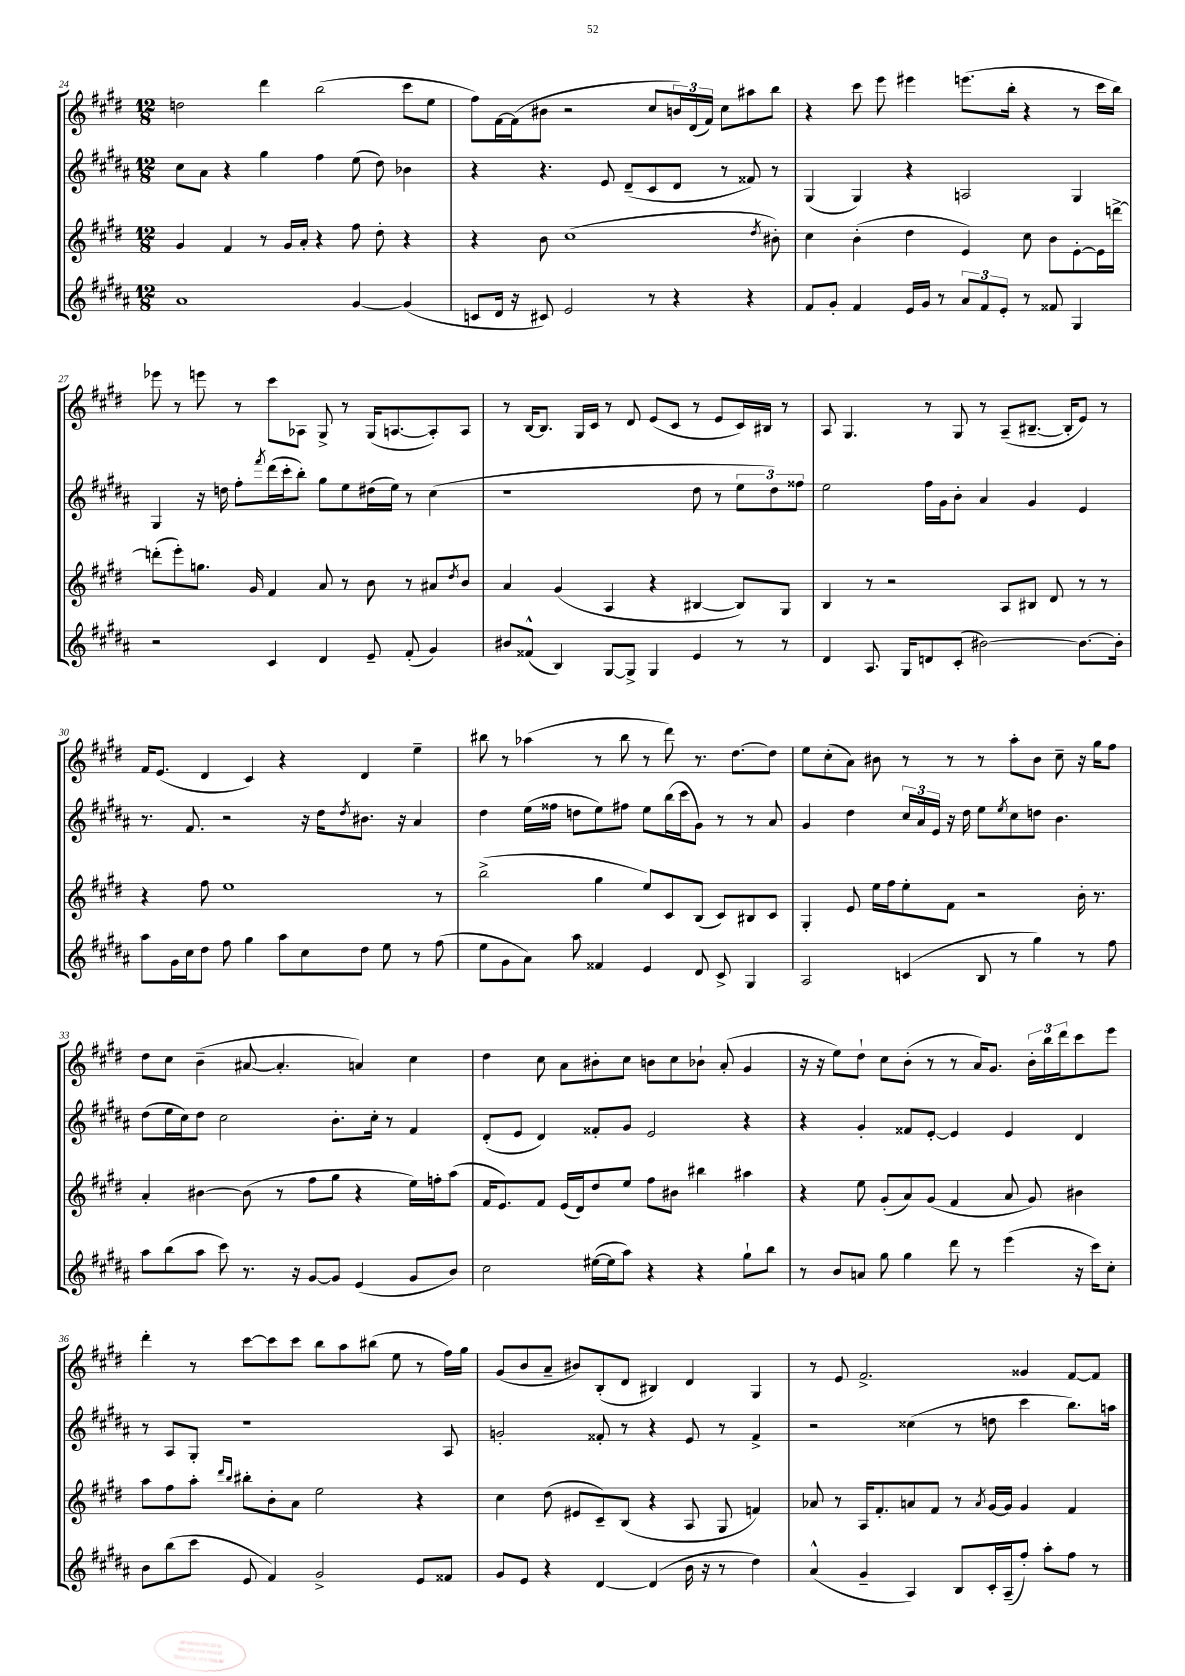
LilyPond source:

<<
\new StaffGroup <<
\new Staff = "s0" {
    \clef treble \key e \major \numericTimeSignature \time 12/8
    d''2 dis'''4 b''2( cis'''8 e''8 |
    fis''8) fis'16~ fis'16( bis'8 r2 cis''8 \tuplet 3/2 { b'16) dis'16( fis'16) } cis''8 ais''8 b''8 |
    r4 cis'''8 e'''8 eis'''4 e'''8.( b''16-. r4 r8 cis'''16 b''16) |
    ees'''8 r8 e'''8 r8 cis'''8 aes8 gis8-> r8 gis16( a8.~ a8-.) a8 |
    r8 b16~ b8. gis16 cis'16 r8 dis'8 e'8( cis'8 r8 e'8 cis'16) bis16 r8 |
    a8 gis4. r8 gis8 r8 a8--( bis8.~-- bis16-. e'8) r8 |
    fis'16 e'8.( dis'4 cis'4) r4 dis'4 e''4-- |
    bis''8 r8 aes''4( r8 bis''8 r8 dis'''8) r8. dis''8.~ dis''8 |
    e''8 cis''8-.( a'8) bis'8 r8 r8 r8 a''8-. bis'8 cis''8-- r16 gis''16 fis''8 |
    dis''8 cis''8 b'4--( ais'8~ ais'4.-. a'4) cis''4 |
    dis''4 cis''8 a'8 bis'8-. cis''8 b'8 cis''8 bes'8-! a'8-.( gis'4 |
    r16 r16 e''8) dis''8-! cis''8 b'8-.( r8 r8 a'16) gis'8. \tuplet 3/2 { b'16-. b''16 dis'''16 } cis'''8 e'''8 |
    dis'''4-. r8 cis'''8~ cis'''8 cis'''8 b''8 a''8 bis''8( e''8 r8 fis''16) gis''16 |
    gis'8( b'8 a'8-- bis'8) b8-.( dis'8 bis4) dis'4 gis4 |
    r8 e'8 fis'2.-> gisis'4 fis'8~ fis'8 \bar "|." |
}
\new Staff = "s1" {
    \clef treble \key b \major \numericTimeSignature \time 12/8
    cis''8 ais'8 r4 gis''4 fis''4 e''8( dis''8) bes'4 |
    r4 r4. e'8 dis'8--( cis'8 dis'8 r8 fisis'8) r8 |
    gis4( gis4) r4 a2 gis4 |
    gis4 r16 d''16 fis''8-. \acciaccatura { fis'''8 } dis'''16( cis'''16-. b''8-.) gis''8 e''8 dis''16( e''16) r8 cis''4( |
    r1 dis''8 r8 \tuplet 3/2 { e''8 dis''8) fisis''8 } |
    e''2 fis''16 gis'16 b'8-. ais'4 gis'4 e'4 |
    r8. fis'8. r2 r16 dis''16 \acciaccatura { dis''8 } bis'8. r16 ais'4 |
    dis''4 e''16( fisis''16 d''8 e''8) fis''8 e''8 b''16( cis'''16 gis'8) r8 r8 ais'8 |
    gis'4 dis''4 \tuplet 3/2 { cis''16 ais'16 e'16 } r16 dis''16 e''8 \acciaccatura { e''8 } cis''8 d''8 b'4. |
    dis''8( e''16 cis''16) dis''8 cis''2 b'8.-. cis''16-. r8 fis'4 |
    dis'8-.( e'8 dis'4) fisis'8-. gis'8 e'2 r4 |
    r4 gis'4-. fisis'8 e'8~-. e'4 e'4 dis'4 |
    r8 ais8 gis8-. r1 ais8 |
    g'2-. fisis'8-. r8 r4 e'8 r8 fisis'4-> |
    r2 cisis''4( r8 d''8 cis'''4 b''8.) a''16 \bar "|." |
}
\new Staff = "s2" {
    \clef treble \key e \major \numericTimeSignature \time 12/8
    gis'4 fis'4 r8 gis'16 a'16-. r4 fis''8 dis''8-. r4 |
    r4 b'8 cis''1( \acciaccatura { dis''8 } bis'8-.) |
    cis''4 b'4-.( dis''4 e'4) cis''8 b'8 e'8~-. e'16 d'''16~-> |
    d'''8-.( e'''8-.) g''8. gis'16 fis'4 a'8 r8 b'8 r8 ais'8 \acciaccatura { dis''8 } b'8 |
    a'4 gis'4( a4 r4 bis4~ bis8) gis8 |
    b4 r8 r2 a8 bis8 dis'8 r8 r8 |
    r4 fis''8 e''1 r8 |
    b''2->( gis''4 e''8) cis'8 b8( cis'8) bis8 cis'8 |
    gis4-. e'8 e''16 fis''16 e''8-. fis'8 r2 b'16-. r8. |
    a'4-. bis'4~ bis'8( r8 fis''8 gis''8 r4 e''16) f''16-. a''8( |
    fis'16 e'8.) fis'8 e'16( dis'16) dis''8 e''8 fis''8 bis'8 bis''4 ais''4 |
    r4 e''8 gis'8-.( a'8) gis'8( fis'4 a'8 gis'8) bis'4 |
    a''8 fis''8 a''8-. \grace { dis'''16 b''16 } bis''8-. b'8-. a'8 e''2 r4 |
    cis''4 dis''8( eis'8 cis'8--) b8( r4 a8 gis8 f'4) |
    aes'8 r8 a16 fis'8.-. a'8 fis'8 r8 \acciaccatura { a'8 } gis'16~ gis'16 gis'4 fis'4 \bar "|." |
}
\new Staff = "s3" {
    \clef treble \key b \major \numericTimeSignature \time 12/8
    ais'1 gis'4~ gis'4( |
    c'8 dis'16 r16 cis'8) e'2 r8 r4 r4 |
    fis'8 gis'8-. fis'4 e'16 gis'16 r8 \tuplet 3/2 { ais'8 fis'8 e'8-. } r8 fisis'8 gis4 |
    r2 cis'4 dis'4 e'8-- fis'8-.( gis'4) |
    bis'8 fisis'8-^( b4) gis8~ gis8-> gis4 e'4 r8 r8 |
    dis'4 ais8. gis16 d'8 cis'8-.( bis'2~) bis'8.~ bis'16-. |
    ais''8 gis'16 cis''16 dis''8 fis''8 gis''4 ais''8 cis''8 dis''8 e''8 r8 fis''8( |
    e''8 gis'8 ais'8) ais''8 fisis'4 e'4 dis'8 cis'8-> gis4 |
    ais2 c'4( b8 r8 gis''4) r8 fis''8 |
    ais''8 b''8( ais''8 cis'''8) r8. r16 gis'8~ gis'8 e'4( gis'8 b'8) |
    cis''2 eis''16~( eis''16 ais''8) r4 r4 gis''8-! b''8 |
    r8 b'8 a'8 gis''8 gis''4 dis'''8 r8 e'''4( r16 cis'''16) cis''8-. |
    b'8 b''8( cis'''8 e'8 fis'4) gis'2-> e'8 fisis'8 |
    gis'8 e'8 r4 dis'4~ dis'4( b'16 r16 r8 dis''4) |
    ais'4-^( gis'4-- ais4) b8 cis'16-. ais16--( fis''8-.) ais''8-. fis''8 r8 \bar "|." |
}
>>
>>
\layout { \context { \Score currentBarNumber = #24 } }
